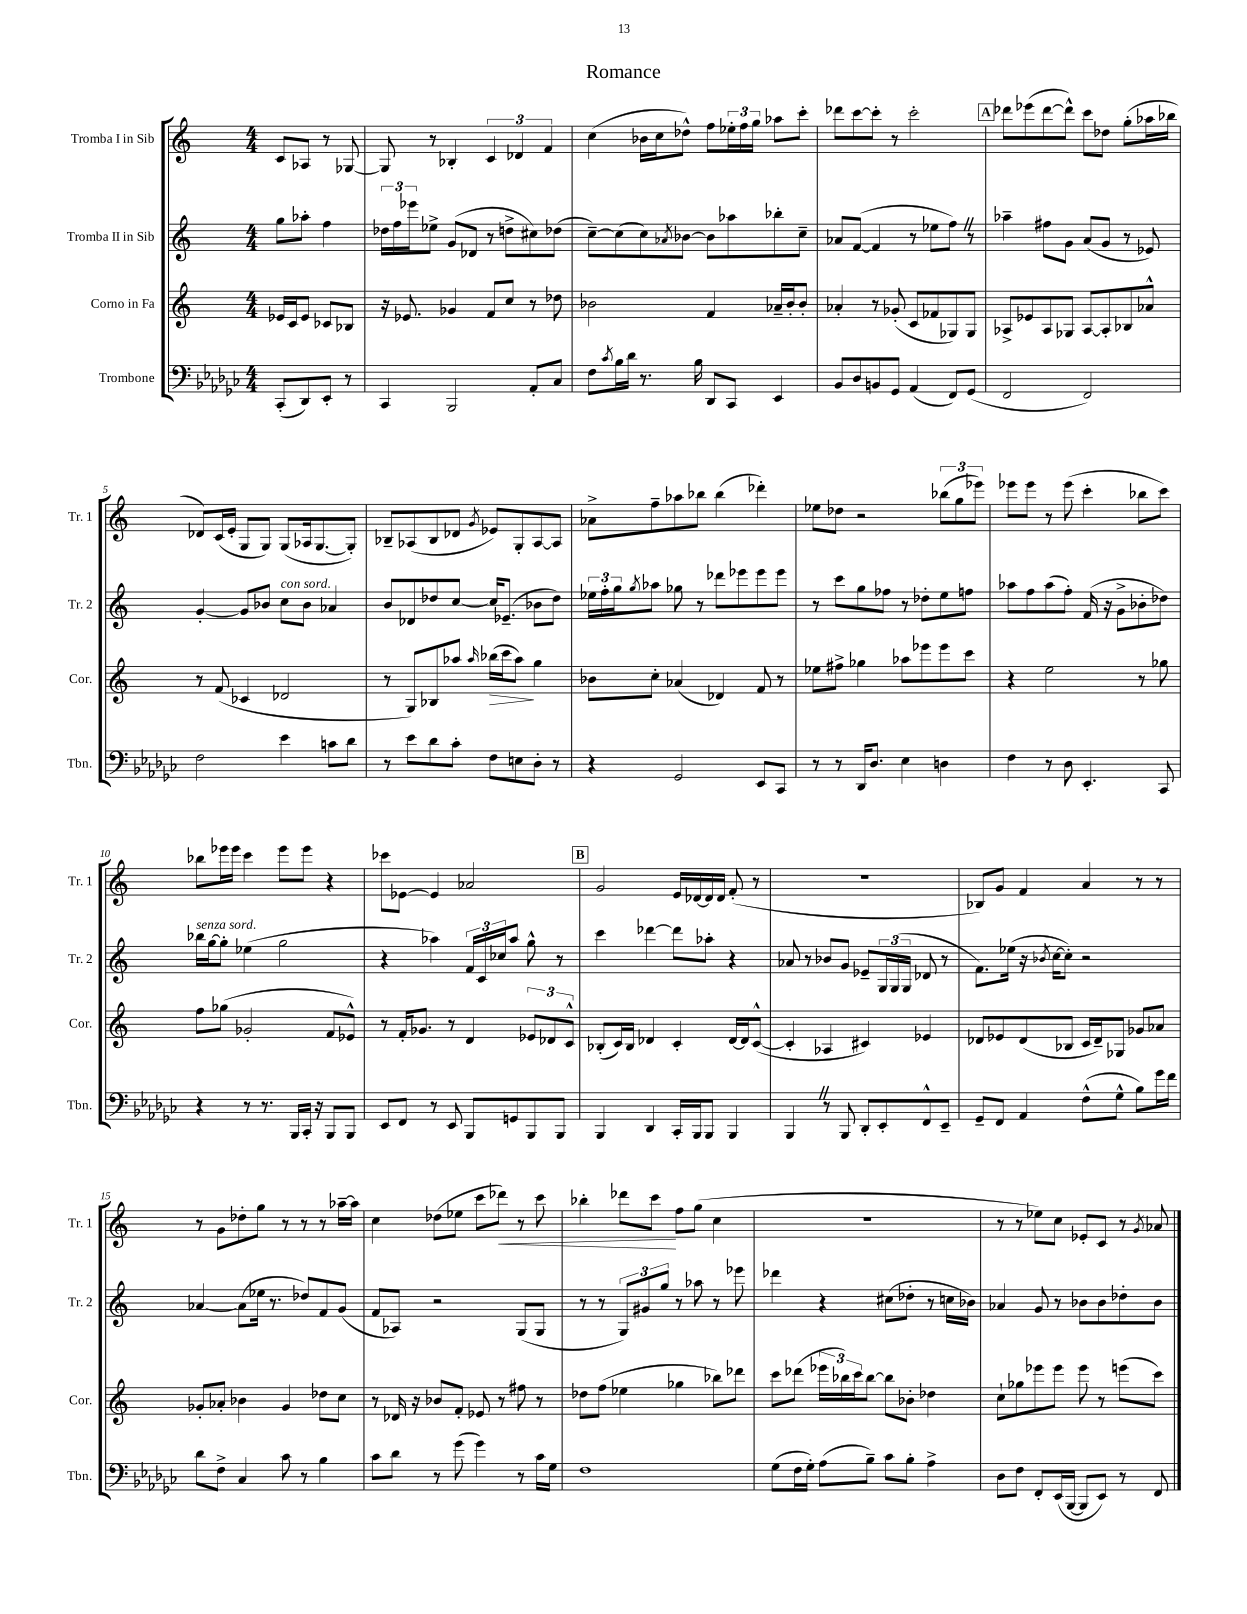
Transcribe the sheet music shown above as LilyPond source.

\header { title = "Romance" }
<<
\new StaffGroup <<
\new Staff = "s0" \with { instrumentName = "Tromba I in Sib" shortInstrumentName = "Tr. 1" } {
    \clef treble \key c \major \numericTimeSignature \time 4/4 \partial 2
    c'8 aes8 r8 ges8~ |
    ges8 r8 bes4-. \tuplet 3/2 { c'4 des'4 f'4 } |
    c''4( bes'16 c''16 des''8-^) f''8 \tuplet 3/2 { ees''16-. f''16 g''16 } aes''8 c'''8-. |
    des'''8 c'''8~ c'''8-. r8 c'''2-. |
    \mark \markup { \box "A" } des'''8 ees'''8( des'''8~ des'''8-^) c'''8 des''8 g''8-.( aes''16 bes''16 |
    des'8) c'16( e'16-. g8 g8) g8( aes16 g8.~ g8-.) |
    bes8-- aes8( bes8 des'8 \acciaccatura { g'8 } ees'8) g8-. aes8~ aes8 |
    aes'8-> f''8-- aes''8 bes''8 bes''4( des'''4-.) |
    ees''8 des''8 r2 \tuplet 3/2 { bes''8( g''8 ees'''8) } |
    ees'''8 ees'''8 r8 ees'''8( c'''4-. bes''8 c'''8) |
    bes''8 ees'''16 ees'''16 c'''4 ees'''8 ees'''8 r4 |
    ces'''8 ees'8~ ees'4 aes'2 |
    \mark \markup { \box "B" } g'2 e'16 des'16~ des'16 des'16 f'8-.( r8 |
    R1 |
    bes8) g'8 f'4 a'4 r8 r8 |
    r8 g'8 des''8-. g''8 r8 r8 r8 aes''16~-- aes''16 |
    c''4 des''8( ees''8 c'''8 des'''8\<) r8 c'''8 |
    bes''4-. des'''8 c'''8\! f''8 g''8( c''4 |
    r1 |
    r8 r8 ees''8) c''8 ees'8-. c'8 r8 \acciaccatura { g'8 } aes'8 \bar "|." |
}
\new Staff = "s1" \with { instrumentName = "Tromba II in Sib" shortInstrumentName = "Tr. 2" } {
    \clef treble \key c \major \numericTimeSignature \time 4/4 \partial 2
    g''8 aes''8-. f''4 |
    \tuplet 3/2 { des''16 f''16 ees'''16 } ees''8-> g'8( des'8 r8 d''8-> cis''8) des''8( |
    c''8~--) c''8( c''8) \acciaccatura { aes'8 } bes'8~ bes'8 aes''8 bes''8-. c''8-- |
    aes'8 f'8~( f'4 r8 ees''8 f''8) \once \override BreathingSign.text = \markup { \musicglyph "scripts.caesura.straight" } \breathe r8 |
    \mark \markup { \box "A" } aes''4-- fis''8 g'8 a'8( g'8 r8 ees'8) |
    g'4~-. g'8 bes'8 c''8^\markup { \italic "con sord." } bes'8 aes'4 |
    b'8 des'8 des''8 c''8~ c''16 ees'8.--( bes'8 des''8) |
    \tuplet 3/2 { ees''16 f''16-. g''16 } \acciaccatura { g''8 } aes''8 ges''8 r8 des'''8 ees'''8 ees'''8 ees'''8 |
    r8 c'''8 g''8 fes''8 r8 des''8-. e''8 f''8 |
    aes''8 f''8 aes''8( f''8-.) f'16( r16 g'8-> bes'8-. des''8) |
    bes''16^\markup { \italic "senza sord." } g''16~ g''8-. ees''4( g''2 |
    r4 aes''4) \tuplet 3/2 { f'16 c'16 ces''16 } aes''8 g''8-^ r8 |
    \mark \markup { \box "B" } c'''4 des'''4~ des'''8 aes''8-. r4 |
    aes'8 r8 bes'8 g'8 ees'8-- \tuplet 3/2 { g16 g16( g16 } des'8 r8 |
    f'8.) ees''16( r16 \acciaccatura { bes'8 } c''16~ c''8-.) r2 |
    aes'4~ aes'8( ees''16 r8. des''8) f'8 g'8( |
    f'8 aes8) r2 g8( g8 |
    r8 r8 \tuplet 3/2 { g8) gis'8 g''8 } r8 aes''8 r8 ees'''8 |
    des'''4 r4 cis''8( des''8-. r8 c''16 bes'16) |
    aes'4 g'8 r8 bes'8 bes'8 des''8-. bes'8 \bar "|." |
}
\new Staff = "s2" \with { instrumentName = "Corno in Fa" shortInstrumentName = "Cor." } {
    \clef treble \key c \major \numericTimeSignature \time 4/4 \partial 2
    ees'16 c'16 ees'8 ces'8 bes8 |
    r16 ees'8. ges'4 f'8 c''8 r8 des''8 |
    bes'2 f'4 aes'16-- bes'16-. bes'8-. |
    aes'4-. r8 ges'8-.( c'8 fes'8 ges8) ges8 |
    \mark \markup { \box "A" } aes8-> ees'8 aes8 ges8 aes8~ aes8-. bes8 aes'8-^ |
    r8 f'8( ces'4 des'2 |
    r8 g8) bes8 aes''8 \grace { aes''16 } bes''16\>( c'''16 aes''8\!) g''4 |
    bes'8 c''8-. aes'4( des'4) f'8 r8 |
    ees''8 fis''8-> ges''4 aes''8 ees'''8 ees'''8 c'''8 |
    r4 e''2 r8 ges''8 |
    f''8 ges''8( ges'2-. f'8 ees'8-^) |
    r8 f'16-. ges'8. r8 d'4 \tuplet 3/2 { ees'8 des'8 c'8-^ } |
    \mark \markup { \box "B" } bes8-.( c'16) bes16 des'4 c'4-. des'16~ des'16 c'8~-^( |
    c'4-. aes4 cis'4) ees'4 |
    des'8 ees'8 des'8( bes8 c'16 des'16--) ges8 ges'8 aes'8 |
    ges'8-. aes'8-. bes'4 ges'4 des''8 c''8 |
    r8 des'16 r16 bes'8 f'8-. ees'8 r8 fis''8 r8 |
    des''8 f''8( ees''4 ges''4 bes''8) des'''8 |
    c'''8 des'''8( \tuplet 3/2 { ees'''16 bes''16) c'''16 } bes''8~ bes''8 bes'8-. des''4 |
    c''8-! ges''8 ees'''8 ees'''8 ees'''8 r8 e'''8( c'''8) \bar "|." |
}
\new Staff = "s3" \with { instrumentName = "Trombone" shortInstrumentName = "Tbn." } {
    \clef bass \key ges \major \numericTimeSignature \time 4/4 \partial 2
    ces,8-.( des,8) ees,8-. r8 |
    ces,4 bes,,2 aes,8-. ces8 |
    f8 \acciaccatura { ces'8 } bes16 des'16 r8. bes16 des,8 ces,8 ees,4 |
    bes,8 des8 b,8 ges,8 aes,4( f,8) ges,8( |
    \mark \markup { \box "A" } f,2 f,2) |
    f2 ees'4 c'8 des'8 |
    r8 ees'8 des'8 ces'8-. f8 e8 des8-. r8 |
    r4 ges,2 ees,8 ces,8 |
    r8 r8 des,16 des8. ees4 d4 |
    f4 r8 des8 ees,4.-. ces,8 |
    r4 r8 r8. bes,,16 ces,16-. r16 bes,,8 bes,,8 |
    ees,8 f,8 r8 ees,8 bes,,8 g,8 bes,,8 bes,,8 |
    \mark \markup { \box "B" } bes,,4 des,4 ces,16-. bes,,16 bes,,8 bes,,4 |
    bes,,4 \once \override BreathingSign.text = \markup { \musicglyph "scripts.caesura.straight" } \breathe r8 bes,,8 des,8-. ees,8-. f,8-^ ees,8-- |
    ges,8-- f,8 aes,4 f8-^( ges8-^ bes8) ges'16 f'16 |
    des'8 f8-> ces4 ces'8 r8 bes4 |
    ces'8 des'8 r8 ges'8( ges'4) r8 ces'16 ges16 |
    f1 |
    ges8( f16 ges16-.) aes8( bes8--) ces'8 bes8-. aes4-> |
    des8 f8 f,8-. ees,16( bes,,16~ bes,,8 ees,8) r8 f,8 \bar "|." |
}
>>
>>
